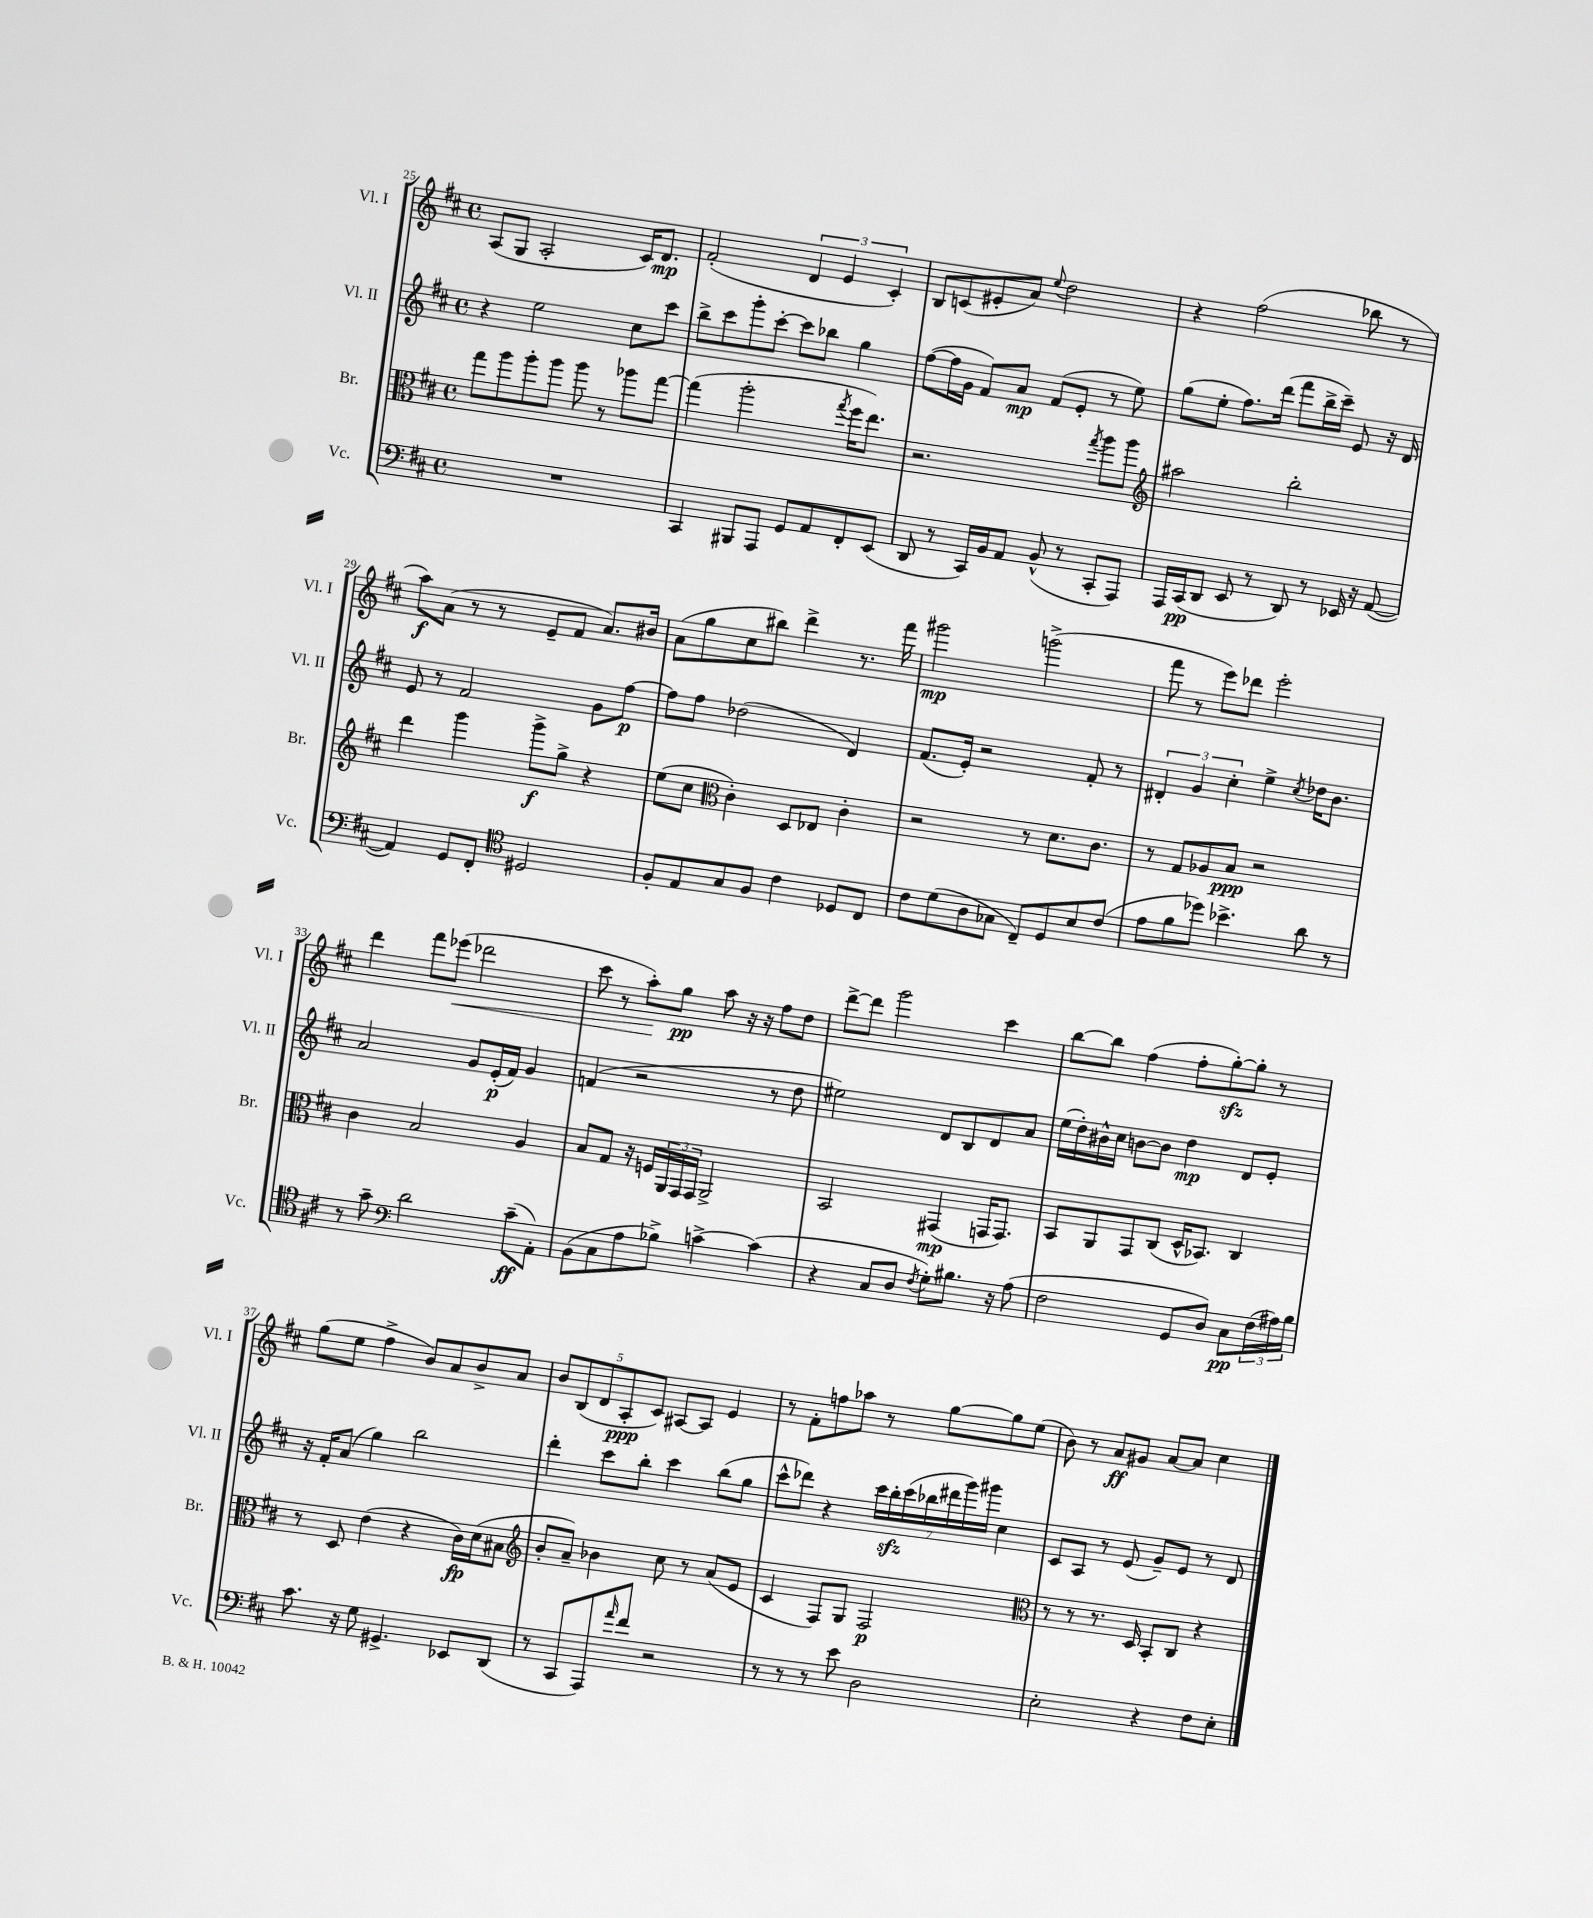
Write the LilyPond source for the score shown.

<<
\new StaffGroup <<
\new Staff = "s0" \with { instrumentName = "Vl. I" shortInstrumentName = "Vl. I" } {
    \clef treble \key d \major \defaultTimeSignature \time 4/4
    a8( g8 a2-. cis'16) d'8.\mp |
    fis'2-.( \tuplet 3/2 { d'4 e'4 cis'4-.) } |
    b8 c'8( eis'8-. a'8) \appoggiatura { e''8 } d''2 |
    r4 fis''2( bes''8 r8 |
    a''8\f) a'8( r8 r8 e'8-- fis'8 a'8.) bis'16 |
    a'8( g''8 cis''8 bis''8) d'''4-> r8. fis'''16 |
    gis'''2\mp g'''2->( |
    fis'''8 r8 e'''8) des'''8 e'''2-. |
    d'''4 fis'''8 ees'''8\<( des'''2 |
    cis'''8 r8 a''8-.\!) g''8\pp a''8 r16 r16 fis''8 d''8 |
    d'''8~-> d'''8 g'''2 cis'''4 |
    b''8~ b''8 fis''4( fis''8-. g''8~-.\sfz) g''8-. r8 |
    g''8( e''8 fis''4-> b'8) a'8 b'8-> a'8 |
    \tuplet 5/4 { b'8 b8( d'8 a8-.\ppp cis'8) } ais8~ ais8 e'4 |
    r8 fis'8-. f''8 aes''8 r8 g''8~ g''8 e''8( |
    b'8) r8 a'8\ff gis'8 a'8~ a'8 cis''4 \bar "|." |
}
\new Staff = "s1" \with { instrumentName = "Vl. II" shortInstrumentName = "Vl. II" } {
    \clef treble \key d \major \defaultTimeSignature \time 4/4
    r4 e''2 cis''8 cis'''8 |
    b''8-> cis'''8 g'''8-. cis'''8~-. cis'''8 bes''8 g''4 |
    fis''8~( fis''16 g'16 fis'8) a'8\mp fis'8( e'8-. r8 e''8) |
    g''8( e''8-. fis''8.) d'''16( fis'''8 b''16-> cis'''16--) e'8 r16 d'16 |
    e'8 r8 fis'2 g'8 fis''8~\p |
    fis''8 fis''8 des''2( d'4) |
    fis'8.( e'16-.) r2 fis'8-. r8 |
    \tuplet 3/2 { dis'4-. g'4 cis''4-. } e''4-> \acciaccatura { cis''8 } des''16 b'8. |
    a'2 g'8 e'16-.\p( fis'16) g'4 |
    f'4( r2 r8 d''8 |
    eis''2) d'8 b8 d'8 a'8 |
    e''16( d''16-.) bis'16-^ cis''16 b'8~ b'8 d''4\mp d'8 e'8-. |
    r16 fis'16-. a'8( g''4) b''2 |
    d'''4-. cis'''8 b''8-. cis'''4 b''8( g''8 |
    cis'''8-^ des'''8) r4 \tuplet 7/4 { cis'''16 b''16-.\sfz cis'''16( bes''16 dis'''16 g'''16) gis'''16 } cis''4 |
    cis'8 a8 r8 e'8( g'8--) e'8 r8 d'8 \bar "|." |
}
\new Staff = "s2" \with { instrumentName = "Br." shortInstrumentName = "Br." } {
    \clef alto \key d \major \defaultTimeSignature \time 4/4
    g''8 a''8 a''8-. a''8 a''8 r8 aes''8 g''8~ |
    g''4( a''2-. \acciaccatura { g''8 } fis''16 e''8.) |
    r2. \acciaccatura { g''8 } a''8 a''8 |
    \clef treble ais''2 b''2-. |
    d'''4 g'''4 g'''8->\f g''8-> r4 |
    e''8( cis''8 \clef alto cis'4-.) d8 ees8 cis'4-. |
    r2 r8 d'8. cis'8. |
    r8 g8 aes8 b8\ppp r2 |
    cis'4 b2 a4 |
    b8 g8 r16 f16 \tuplet 3/2 { a,16 g,16 g,16 } a,2-> |
    b,2 gis,4\mp( g,16 g,8.) |
    b,8 a,8 g,8 cis8( d16-^ bes,8.) cis4 |
    r8 d8 e'4( r4 cis'16\fp) d'16( bis8 |
    \clef treble b'8-. a'8--) bes'4 cis''8 r8 a'8( e'8 |
    cis'4 fis8) g8 fis2\p |
    \clef alto r8 r8 r8. d16 b,8-. cis8 r4 \bar "|." |
}
\new Staff = "s3" \with { instrumentName = "Vc." shortInstrumentName = "Vc." } {
    \clef bass \key d \major \defaultTimeSignature \time 4/4
    R1 |
    cis,4 bis,,8 a,,8 g,8 a,8 fis,8-. e,8( |
    d,8 r8 cis,16) b,16 a,8 b,8-^( r8 cis,8-. a,,8) |
    a,,16 cis,16\pp( d,8 e,8 r8 d,8) r8 ees,16 r16 a,8~( |
    a,4) g,8 fis,8-. \clef tenor dis2 |
    fis8-. e8 g8 fis8 cis'4 des8 cis8 |
    cis'8 d'8( a8 ges8 cis8--) d8 b8 cis'8( |
    e'8 fis'8 des''8) bes'4.-> a'8 r8 |
    r8 g'8-- \clef bass d'2 cis'8--\ff( a,8-.) |
    b,8( cis8 a8 bes8->) c'4~-> c'4( |
    r4 cis8 d8 \acciaccatura { fis8 } g8-.) bis8. r16 a8( |
    fis2 g,8 d8) cis8\pp \tuplet 3/2 { fis16( ais16) b16 } |
    cis'8. r16 g8 gis,4.-> ees,8 d,8( |
    r8 cis,8 a,,8) \grace { a'16 } fis'8 r2 |
    r8 r8 r8 e'8 d2 |
    e2-. r4 fis8 e8-. \bar "|." |
}
>>
>>
\layout { \context { \Score currentBarNumber = #25 } }
